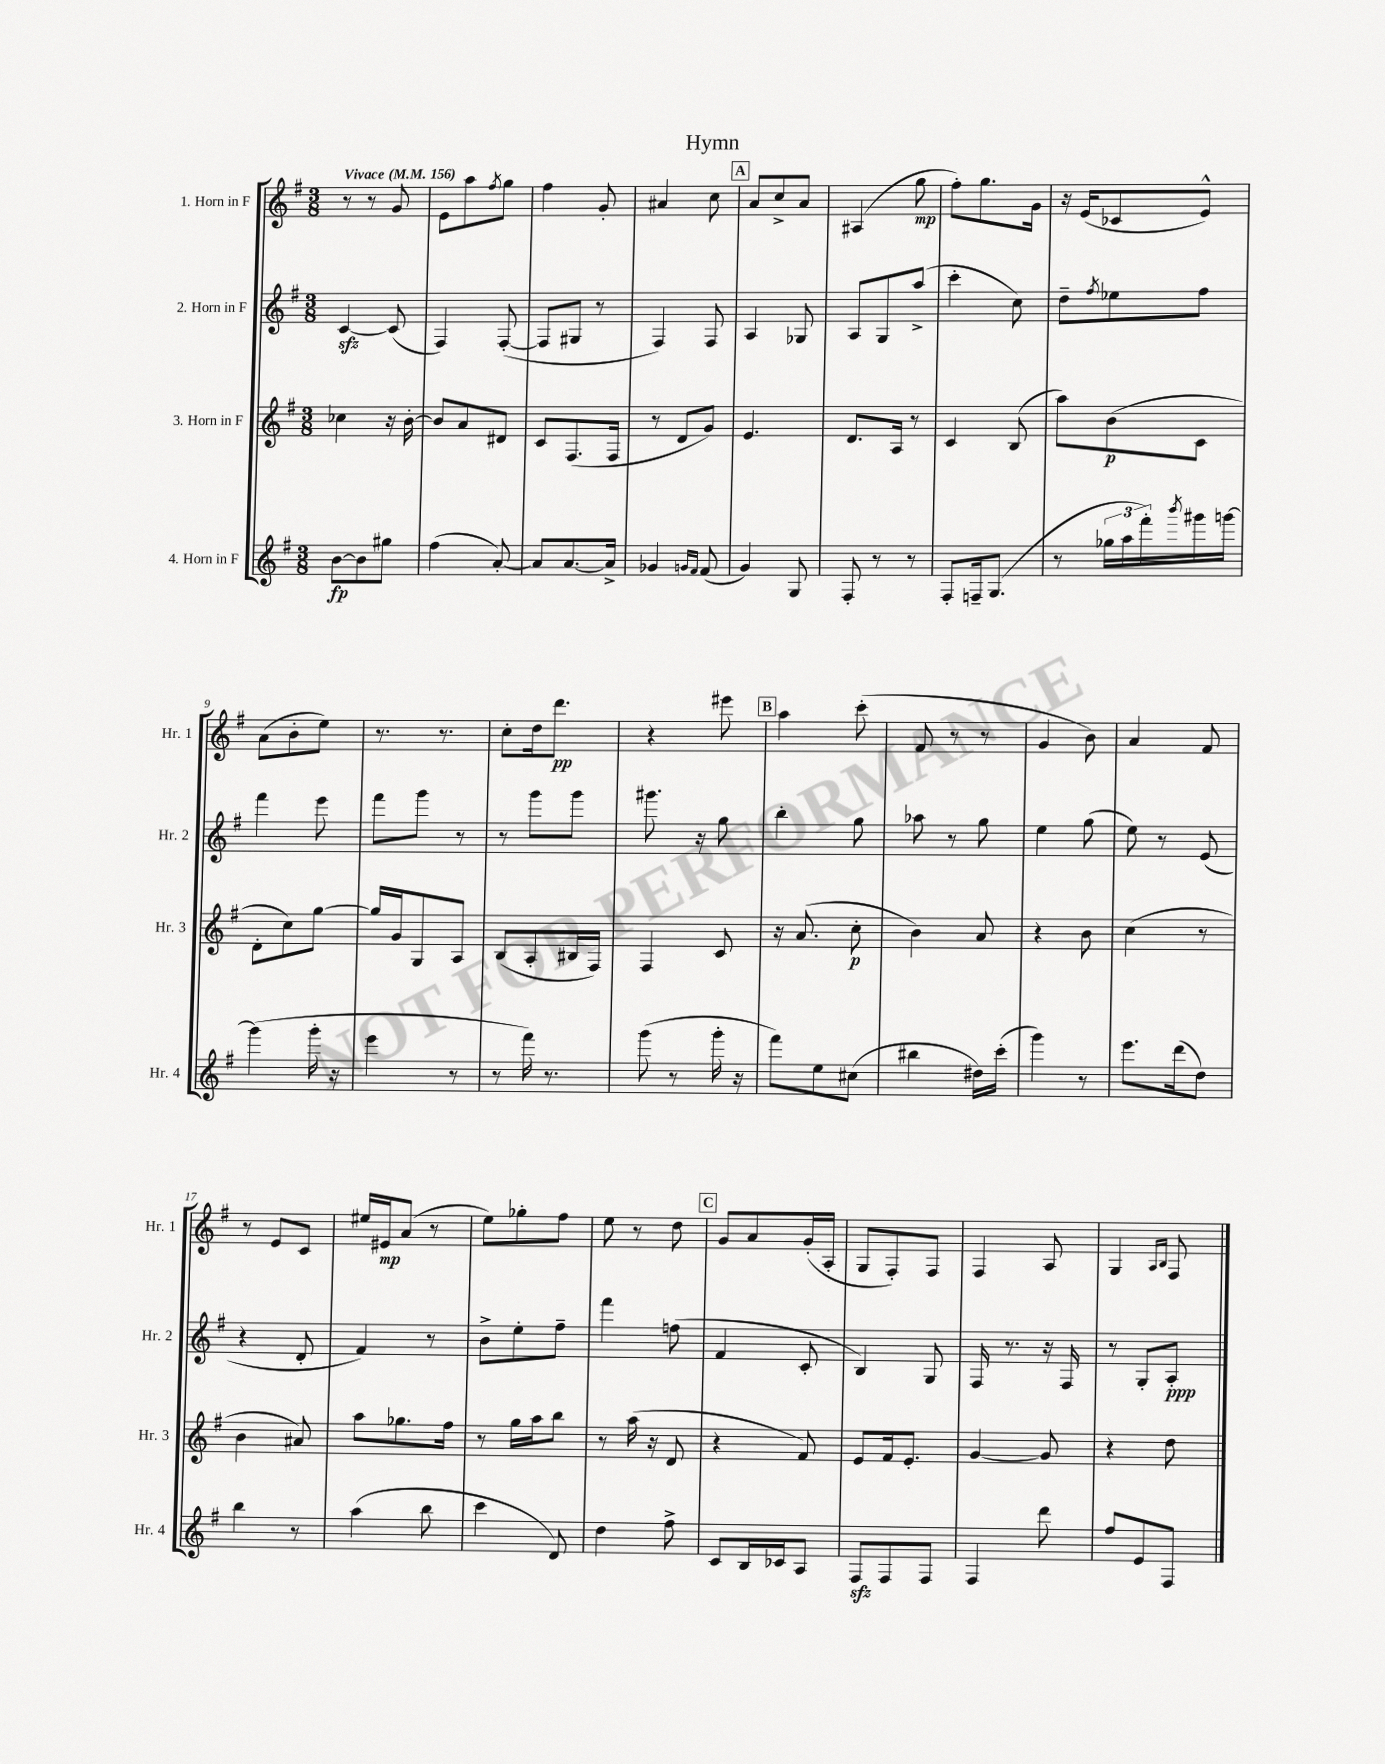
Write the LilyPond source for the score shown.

\header { title = "Hymn" }
<<
\new StaffGroup <<
\new Staff = "s0" \with { instrumentName = "1. Horn in F" shortInstrumentName = "Hr. 1" } {
    \clef treble \key g \major \numericTimeSignature \time 3/8 \tempo "Vivace" 4 = 156
    r8 r8 g'8 |
    e'8 a''8 \acciaccatura { fis''8 } g''8 |
    fis''4 g'8-. |
    ais'4 c''8 |
    \mark \markup { \box "A" } a'8 c''8-> a'8 |
    ais4( g''8\mp |
    fis''8-.) g''8. g'16 |
    r16 e'16( ces'8 e'8-^) |
    a'8( b'8-. e''8) |
    r8. r8. |
    c''8-. d''16 d'''8.\pp |
    r4 eis'''8 |
    \mark \markup { \box "B" } a''4 c'''8-.( |
    fis'8 r8 r8 |
    g'4 b'8) |
    a'4 fis'8 |
    r8 e'8 c'8 |
    eis''16 eis'16\mp a'8( r8 |
    e''8) ges''8-. fis''8 |
    e''8 r8 d''8 |
    \mark \markup { \box "C" } g'8 a'8 g'16-.( a16-. |
    g8 fis8-.) fis8 |
    fis4 a8 |
    g4 \grace { a16 b16 } fis8 \bar "|." |
}
\new Staff = "s1" \with { instrumentName = "2. Horn in F" shortInstrumentName = "Hr. 2" } {
    \clef treble \key g \major \numericTimeSignature \time 3/8
    c'4~\sfz c'8( |
    fis4) fis8~-.( |
    fis8 gis8 r8 |
    fis4) fis8 |
    \mark \markup { \box "A" } a4 ges8 |
    a8 g8 a''8->( |
    c'''4-. c''8) |
    d''8-- \acciaccatura { fis''8 } ees''8 fis''8 |
    fis'''4 e'''8 |
    fis'''8 g'''8 r8 |
    r8 g'''8 g'''8 |
    gis'''8. r16 g''8 |
    \mark \markup { \box "B" } b''4-. g''8 |
    aes''8 r8 g''8 |
    e''4 g''8( |
    e''8) r8 e'8( |
    r4 d'8-. |
    fis'4) r8 |
    b'8-> e''8-. fis''8-- |
    fis'''4 f''8( |
    \mark \markup { \box "C" } fis'4 c'8-. |
    b4) g8 |
    fis16 r8. r16 fis16 |
    r8 g8-. a8-.\ppp \bar "|." |
}
\new Staff = "s2" \with { instrumentName = "3. Horn in F" shortInstrumentName = "Hr. 3" } {
    \clef treble \key g \major \numericTimeSignature \time 3/8
    ces''4 r16 b'16~-. |
    b'8 a'8 dis'8 |
    c'8 fis8.( fis16 |
    r8 d'8 g'8) |
    \mark \markup { \box "A" } e'4. |
    d'8. a16 r8 |
    c'4 b8( |
    a''8) b'8\p( c'8 |
    d'8-. c''8) g''8~ |
    g''16 g'16 g8 a8 |
    b8( a8-. bis16 fis16) |
    fis4 c'8 |
    \mark \markup { \box "B" } r16 a'8.( c''8-.\p |
    b'4) a'8 |
    r4 b'8 |
    c''4( r8 |
    b'4 ais'8) |
    a''8 ges''8. fis''16 |
    r8 g''16 a''16 b''8 |
    r8 a''16( r16 d'8 |
    \mark \markup { \box "C" } r4 fis'8) |
    e'8 fis'16 e'8.-. |
    g'4~ g'8 |
    r4 d''8 \bar "|." |
}
\new Staff = "s3" \with { instrumentName = "4. Horn in F" shortInstrumentName = "Hr. 4" } {
    \clef treble \key g \major \numericTimeSignature \time 3/8
    b'8~\fp b'8 gis''8 |
    fis''4( a'8~-.) |
    a'8 a'8.~ a'16-> |
    ges'4 \grace { g'16 fis'16 } fis'8( |
    \mark \markup { \box "A" } g'4) g8 |
    fis8-. r8 r8 |
    fis8-. f16-- g8.( |
    r8 \tuplet 3/2 { ges''16 a''16 fis'''16-.) } \acciaccatura { b'''8 } gis'''16 g'''16~ |
    g'''4( g'''16-. r16 |
    e'''4 r8 |
    r8 fis'''16) r8. |
    g'''8( r8 g'''16-. r16 |
    \mark \markup { \box "B" } fis'''8) e''8 cis''8( |
    bis''4 dis''16) c'''16-.( |
    g'''4) r8 |
    e'''8. d'''16( d''8) |
    b''4 r8 |
    a''4( b''8 |
    c'''4 d'8) |
    d''4 fis''8-> |
    \mark \markup { \box "C" } c'8 b16 ces'16 a8 |
    fis8\sfz fis8 fis8 |
    fis4 d'''8 |
    fis''8 e'8 fis8 \bar "|." |
}
>>
>>
